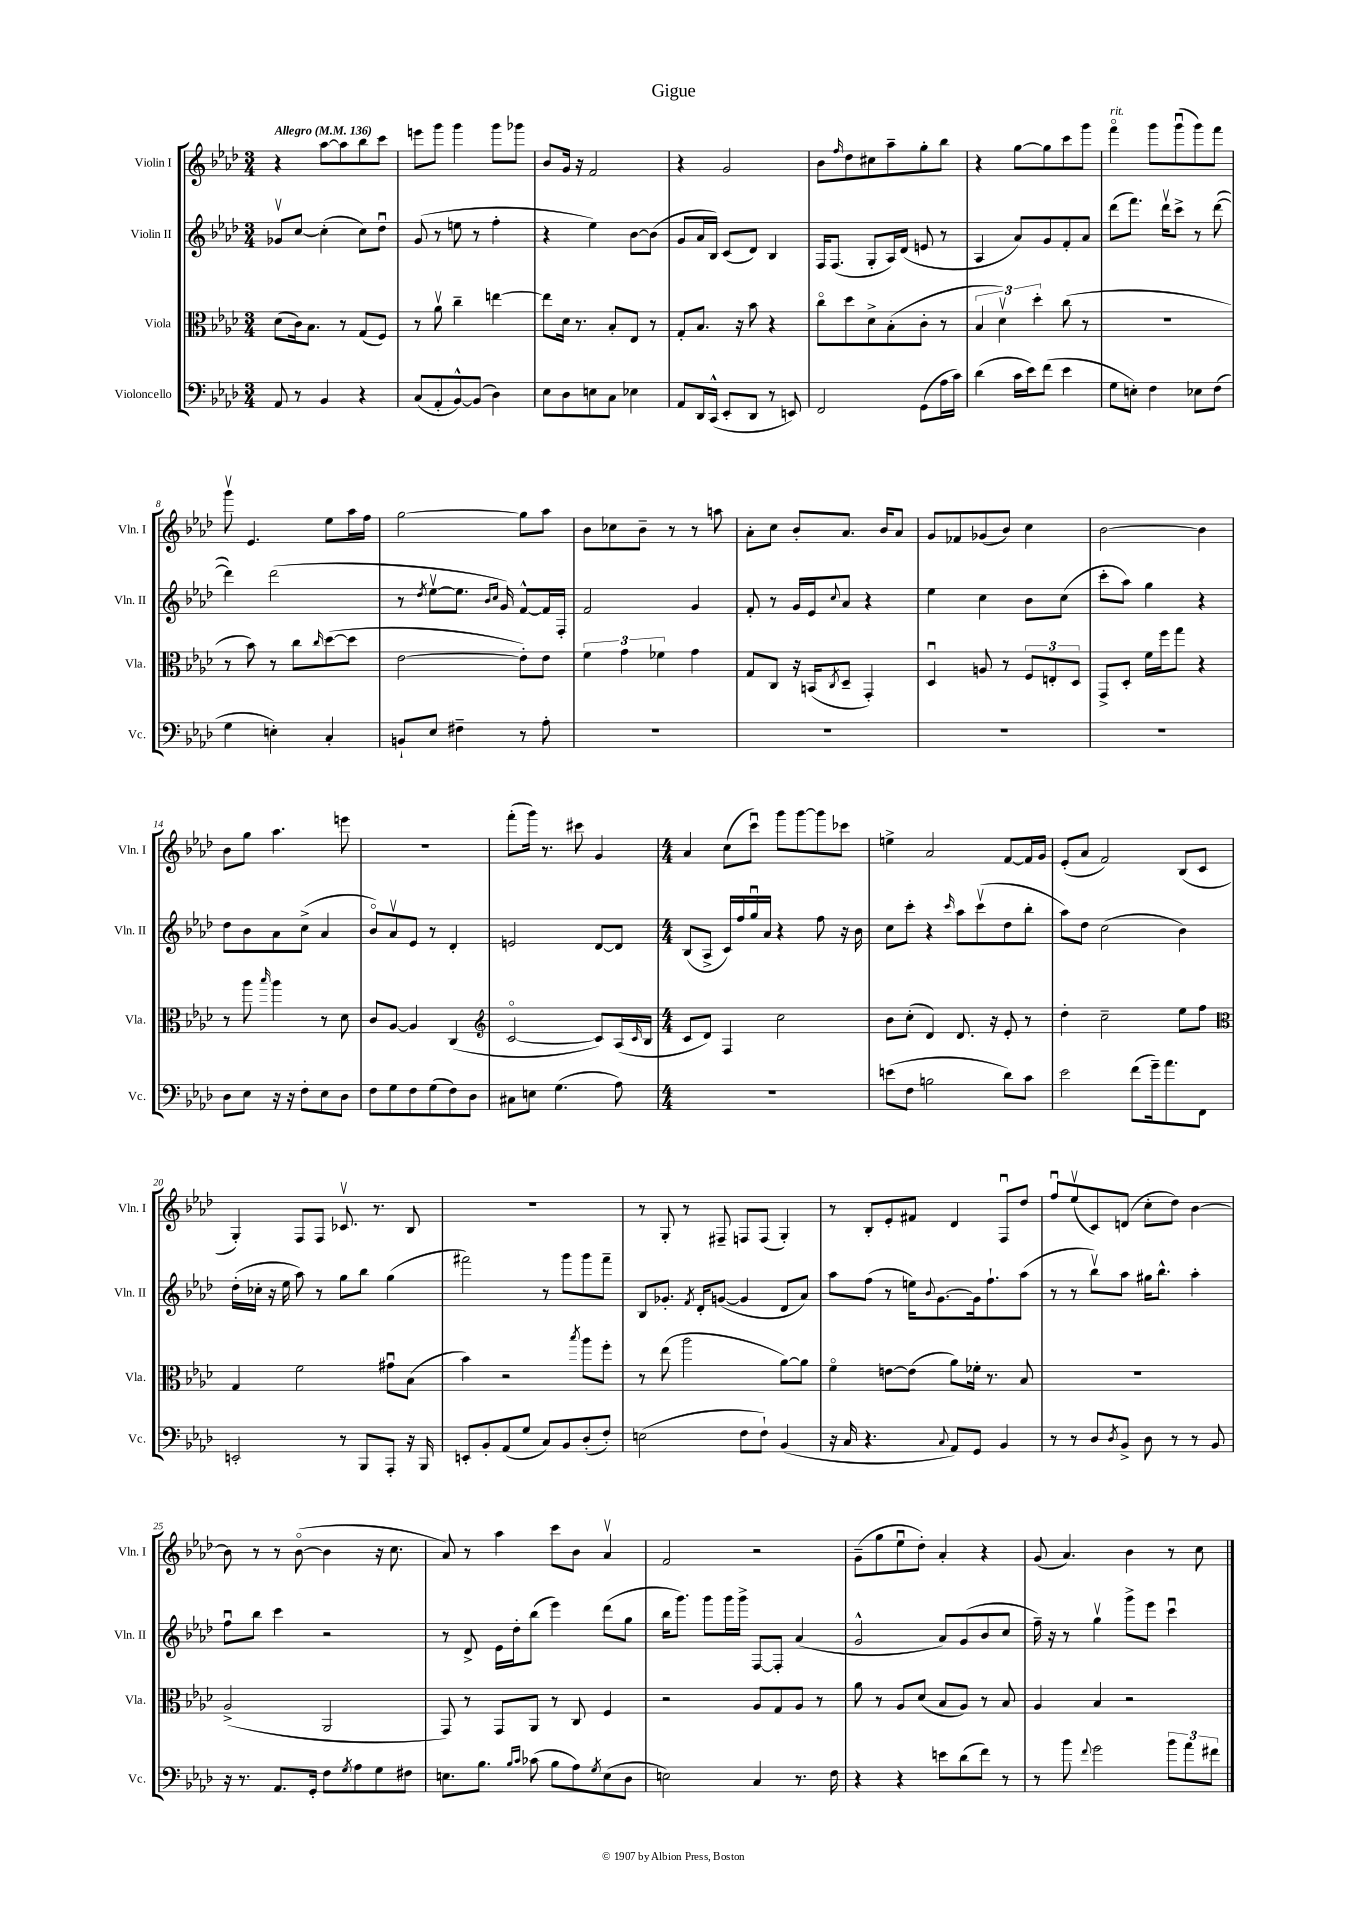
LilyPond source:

\header { title = "Gigue" }
<<
\new StaffGroup <<
\new Staff = "s0" \with { instrumentName = "Violin I" shortInstrumentName = "Vln. I" } {
    \clef treble \key aes \major \numericTimeSignature \time 3/4 \tempo "Allegro" 4 = 136
    r4 aes''8~ aes''8 bes''8 c'''8 |
    e'''8 g'''8 g'''4 g'''8 ges'''8 |
    bes'8 g'16 r16 f'2 |
    r4 g'2 |
    bes'8 \grace { f''16 } des''8 cis''8 aes''8-- g''8-. bes''8 |
    r4 g''8~ g''8 c'''8 g'''8 |
    f'''4\flageolet^\markup { \italic "rit." } g'''8 g'''8\downbow( g'''8) f'''8 |
    g'''8\upbow ees'4. ees''8 aes''16 f''16 |
    g''2~ g''8 aes''8 |
    bes'8 ces''8 bes'8-- r8 r8 a''8 |
    aes'8-. c''8 bes'8-. aes'8. bes'16 aes'8 |
    g'8 fes'8 ges'8( bes'8) c''4 |
    bes'2~ bes'4 |
    bes'8 g''8 aes''4. e'''8 |
    R2. |
    f'''8-.( g'''16) r8. cis'''8 g'4 |
    \numericTimeSignature \time 4/4 aes'4 c''8( c'''8\downbow) g'''8 g'''8~ g'''8 ces'''8 |
    e''4-> aes'2 f'8~ f'16 g'16 |
    ees'8-.( aes'8 f'2) bes8( c'8 |
    g4-.) f8 f8 ces'8.\upbow r8. bes8 |
    R1 |
    r8 g8-. r8 fis8-- f8 f8( g4-.) |
    r8 bes8-. ees'8-. fis'8 des'4 f8\downbow des''8 |
    f''8\downbow ees''8\upbow( c'8) d'8( c''8-. des''8) bes'4~ |
    bes'8 r8 r8 bes'8~\flageolet( bes'4 r16 c''8. |
    aes'8) r8 aes''4 c'''8 bes'8 aes'4\upbow |
    f'2 r2 |
    g'8--( g''8 ees''8\downbow des''8-.) aes'4-. r4 |
    g'8( aes'4.) bes'4 r8 c''8 \bar "|." |
}
\new Staff = "s1" \with { instrumentName = "Violin II" shortInstrumentName = "Vln. II" } {
    \clef treble \key aes \major \numericTimeSignature \time 3/4
    ges'8\upbow c''8~ c''4-.( c''8) des''8\downbow |
    g'8( r8 e''8 r8 f''4-. |
    r4 ees''4) bes'8~ bes'8( |
    g'8 aes'16 bes16) c'8( des'8) bes4 |
    f16 f8.( g8-. aes16) des'16( e'8 r8 |
    aes4 aes'8) g'8 f'8-. aes'8 |
    des'''8( f'''8.) des'''16\upbow c'''8-> r8 des'''8~( |
    des'''4) des'''2( |
    r8 \acciaccatura { des''8 } ees''8~\upbow ees''8. \grace { bes'16 c''16 } g'16) f'8~-^ f'16 f16-. |
    f'2 g'4 |
    f'8-. r8 g'16 ees'16 \appoggiatura { c''8 } aes'8 r4 |
    ees''4 c''4 bes'8 c''8( |
    c'''8-. aes''8) g''4 r4 |
    des''8 bes'8 aes'8 c''8->( aes'4 |
    bes'8\flageolet) aes'8\upbow ees'8 r8 des'4-. |
    e'2 des'8~ des'8 |
    \numericTimeSignature \time 4/4 bes8( aes8-> c'16) f''16 g''16\downbow aes'16 r4 f''8 r16 bes'16 |
    c''8 c'''8-. r4 \grace { c'''16 } aes''8 c'''8\upbow( des''8 bes''8-. |
    aes''8) des''8 c''2( bes'4) |
    des''16-.( ces''16-. r16 ees''16 aes''8) r8 g''8 bes''8 g''4( |
    fis'''2) r8 g'''8 g'''8 fis'''8-- |
    bes8 ges'8.-. \acciaccatura { f'8 } des'16-. g'8~( g'4 des'8 aes'8) |
    aes''8 f''8( r8 e''16) \appoggiatura { bes'8 } g'8.~ g'16 f''8.-! aes''8( |
    r8 r8 bes''8\upbow) aes''8 gis''16 bes''8.-^ aes''4-. |
    f''8\downbow bes''8 c'''4 r2 |
    r8 des'8-> ees'16 des''16-. bes''8( ees'''4) des'''8( g''8 |
    bes''16 g'''8.) g'''8 g'''16 g'''16-> f8~ f8-. aes'4( |
    g'2-^ aes'8) g'8( bes'8 c''8 |
    f''16--) r16 r8 g''4\upbow g'''8-> ees'''8 c'''4\downbow \bar "|." |
}
\new Staff = "s2" \with { instrumentName = "Viola" shortInstrumentName = "Vla." } {
    \clef alto \key aes \major \numericTimeSignature \time 3/4
    des'8( c'16) bes8. r8 g8( f8) |
    r8 aes'8\upbow c''4-- e''4~ |
    e''8 des'16 r8. bes8-. ees8 r8 |
    g8-. bes8. r16 bes'8 r4 |
    c''8\flageolet des''8 des'8-> bes8-.( c'8-. r8 |
    \tuplet 3/2 { bes4 des'4\upbow) des''4-. } c''8( r8 |
    R2. |
    r8 bes'8) r8 c''8 \grace { c''16 } des''8~( des''8 |
    ees'2~ ees'8-.) ees'8 |
    \tuplet 3/2 { f'4 g'4 fes'4 } g'4 |
    g8 c8 r16 b,16( \acciaccatura { c8 } des8-- g,4-.) |
    des4\downbow a8 r8 \tuplet 3/2 { f8 e8-. des8 } |
    g,8-> des8-. f'16 f''16 g''8 r4 |
    r8 aes''8 \grace { bes''16 } aes''4 r8 des'8 |
    c'8 aes8~ aes4 c4( |
    \clef treble c'2~\flageolet c'8) aes16( \grace { c'16 } bes16 |
    \numericTimeSignature \time 4/4 c'8 des'8) f4 c''2 |
    bes'8 c''8-.( des'4) des'8. r16 ees'8-. r8 |
    des''4-. c''2-- ees''8 f''8 |
    \clef alto g4 f'2 gis'8\downbow bes8( |
    bes'4) r2 \acciaccatura { bes''8 } aes''8 f''8-. |
    r8 ees''8( aes''2 aes'8~) aes'8 |
    f'4\flageolet e'8~ e'8( aes'8) fes'16-. r8. bes8 |
    R1 |
    aes2->( aes,2 |
    g,8) r8 g,8 aes,8 r8 c8 f4 |
    r2 aes8 g8 aes8 r8 |
    aes'8 r8 aes8 des'8( bes8 aes8) r8 bes8 |
    aes4 bes4 r2 \bar "|." |
}
\new Staff = "s3" \with { instrumentName = "Violoncello" shortInstrumentName = "Vc." } {
    \clef bass \key aes \major \numericTimeSignature \time 3/4
    aes,8 r8 bes,4 r4 |
    c8( aes,8-. bes,8~-^) bes,8( des4) |
    ees8 des8 e8 c8 ees4 |
    aes,8 des,16 c,16-^( ees,8-. des,8 r8 e,8) |
    f,2 g,8( aes16 c'16) |
    des'4( c'16 ees'16) f'8( ees'4 |
    g8 e8-.) f4 ees8 f8( |
    g4 e4-.) c4-. |
    b,8-! ees8 fis4-- r8 aes8-. |
    R2. |
    R2. |
    R2. |
    R2. |
    des8 ees8 r16 r16 f8-. ees8 des8 |
    f8 g8 f8 g8( f8) des8 |
    cis8 e8 g4.( aes8) |
    \numericTimeSignature \time 4/4 R1 |
    e'8( f8 b2 des'8) c'8 |
    ees'2 f'8( g'16--) aes'8. f,8 |
    e,2-. r8 bes,,8 aes,,8-. r16 bes,,16 |
    e,8-. bes,8-. aes,8( g8 c8) bes,8 des8-.( f8-.) |
    e2( f8 f8-!) bes,4( |
    r16 c16 r4. \appoggiatura { c8 } aes,8) g,8 bes,4 |
    r8 r8 des8 \acciaccatura { des8 } bes,8-> des8 r8 r8 bes,8 |
    r16 r8. aes,8. g,16-. f8 \acciaccatura { g8 } aes8 g8 fis8 |
    e8. bes8. \grace { bes16 c'16 } ces'8( bes8 aes8) \acciaccatura { g8 } e8( des8 |
    e2) c4 r8. f16 |
    r4 r4 e'8 des'8( f'8) r8 |
    r8 bes'8 \appoggiatura { f'8 } g'2 \tuplet 3/2 { bes'8 aes'8 fis'8 } \bar "|." |
}
>>
>>
